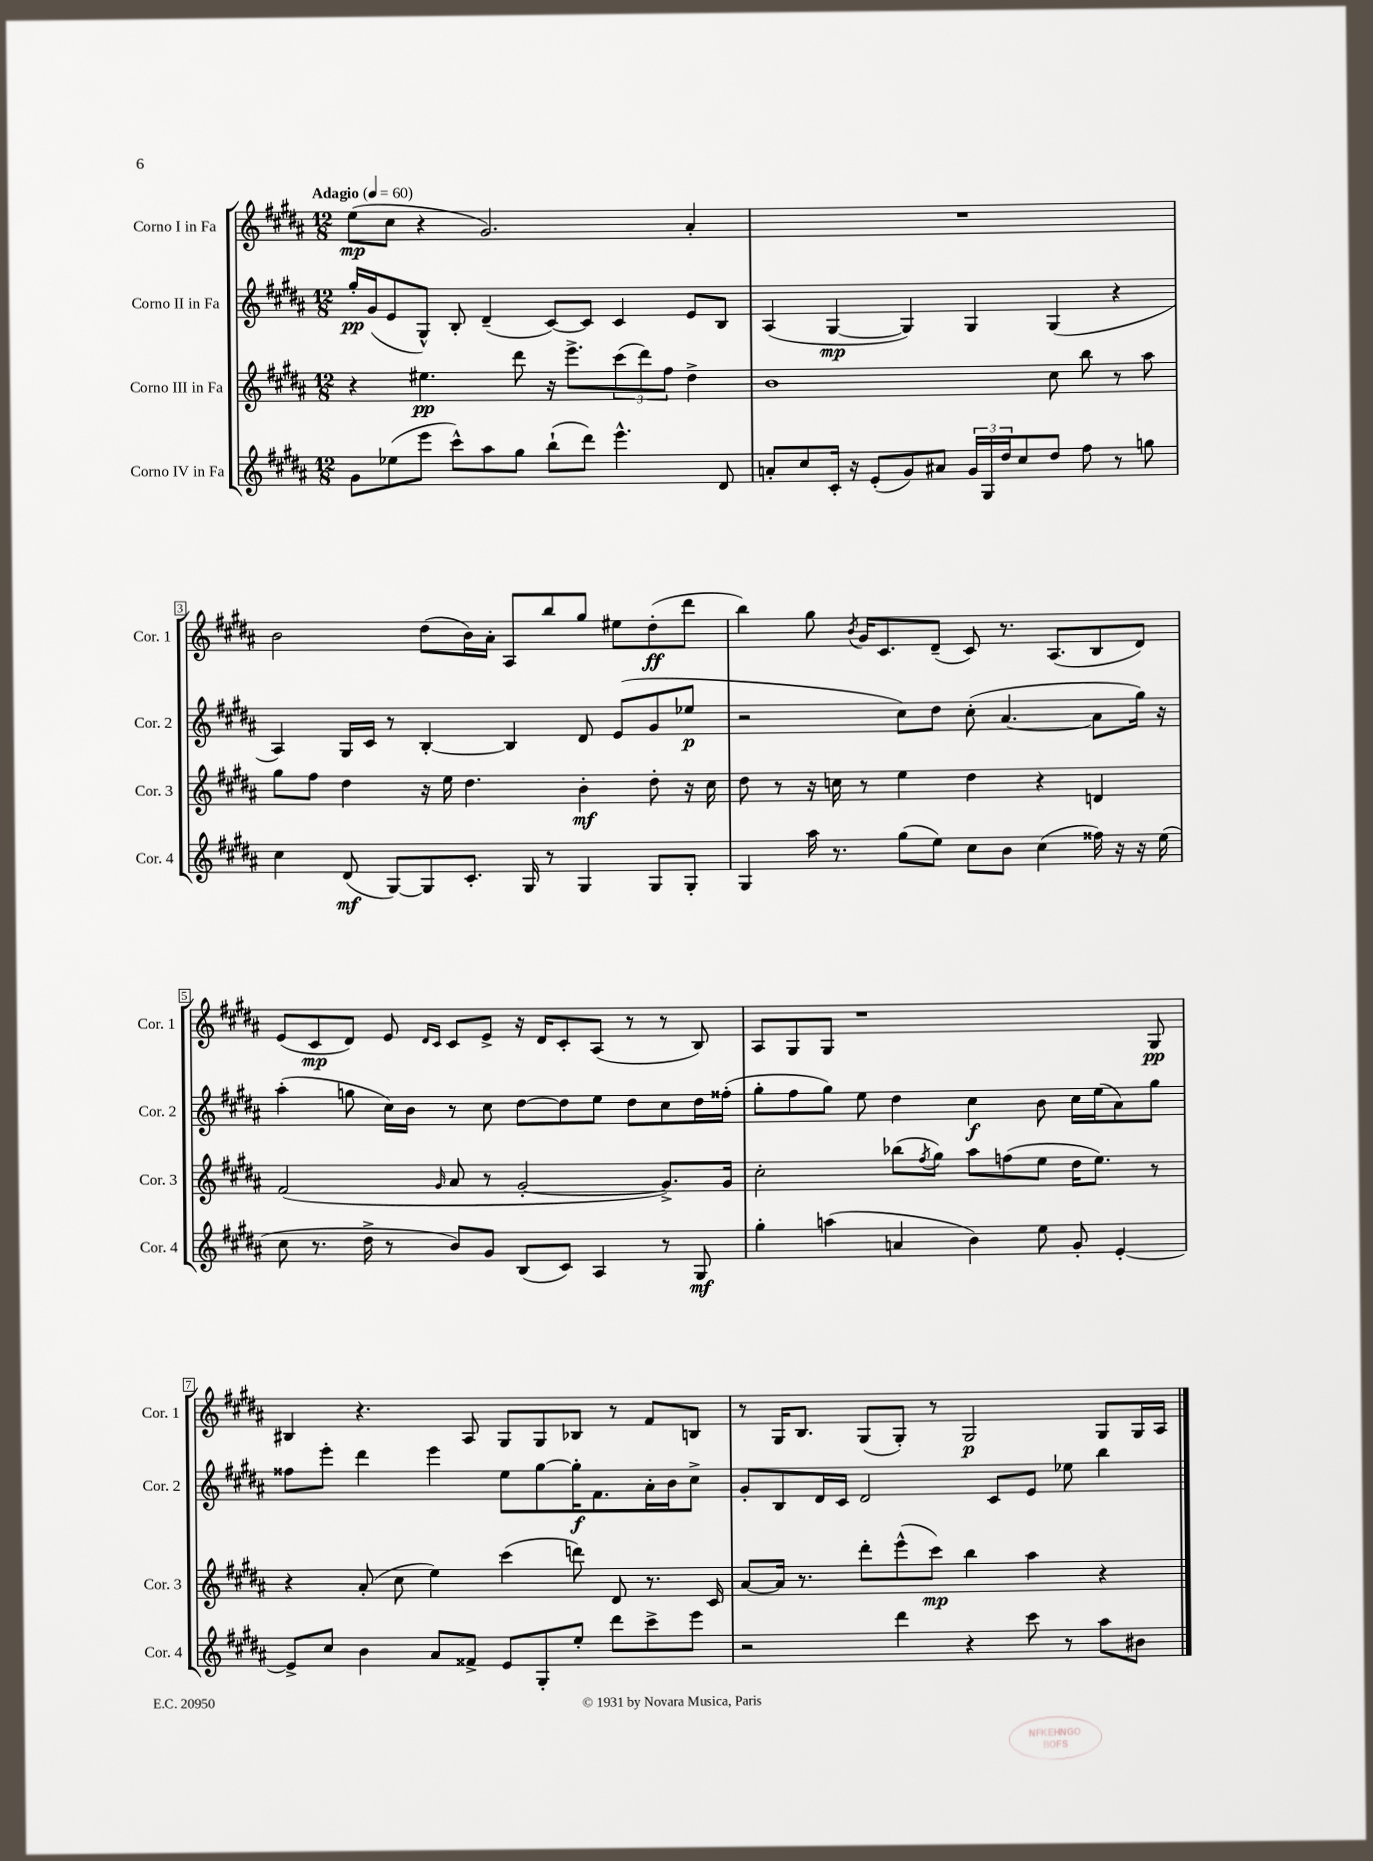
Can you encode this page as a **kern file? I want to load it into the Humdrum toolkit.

**kern	**dynam	**kern	**dynam	**kern	**dynam	**kern	**dynam
*part4	*part4	*part3	*part3	*part2	*part2	*part1	*part1
*staff4	*staff4	*staff3	*staff3	*staff2	*staff2	*staff1	*staff1
*I"Corno IV in Fa	*	*I"Corno III in Fa	*	*I"Corno II in Fa	*	*I"Corno I in Fa	*
*I'Cor. 4	*	*I'Cor. 3	*	*I'Cor. 2	*	*I'Cor. 1	*
*clefG2	*	*clefG2	*	*clefG2	*	*clefG2	*
*k[f#c#g#d#a#]	*	*k[f#c#g#d#a#]	*	*k[f#c#g#d#a#]	*	*k[f#c#g#d#a#]	*
*M12/8	*	*M12/8	*	*M12/8	*	*M12/8	*
*MM60	*	*MM60	*	*MM60	*	*MM60	*
=1	=1	=1	=1	=1	=1	=1	=1
!	!	!	!	!	!	!LO:TX:a:B:t=Adagio	!
8g#\L	.	4r	.	16gg#'/LL	pp	(8ee\L	mp
.	.	.	.	(16g#/J	.	.	.
(8ee-X\	.	.	.	8e/	.	8cc#\J	.
8eee\J	.	4.ee#X\	pp	8G#^^/J)	.	4r	.
8ccc#^^\L)	.	.	.	8B'/	.	.	.
8aa#\	.	.	.	(4d#~/	.	2.g#/)	.
8gg#\J	.	8ddd#\	.	.	.	.	.
(8bb`\L	.	16r	.	[8c#/L)	.	.	.
.	.	8.eee^\L	.	.	.	.	.
8ddd#\J)	.	.	.	8c#/J]	.	.	.
4.eee^^\	.	(12ccc#\	.	4c#/	.	.	.
.	.	12ddd#\)	.	.	.	.	.
.	.	12ff#\J	.	.	.	.	.
.	.	4dd#^\	.	8e/L	.	4a#'/	.
8d#/	.	.	.	8B/J	.	.	.
=2	=2	=2	=2	=2	=2	=2	=2
8an'/L	.	1b	.	(4A#/	.	1.r	.
8cc#/	.	.	.	.	.	.	.
16c#'/Jk	.	.	.	[4G#/	mp	.	.
16r	.	.	.	.	.	.	.
(8e'/L	.	.	.	.	.	.	.
8g#/)	.	.	.	4G#/])	.	.	.
8a#X/J	.	.	.	.	.	.	.
24g#/LL	.	.	.	4G#/	.	.	.
24G#/	.	.	.	.	.	.	.
24dd#/J	.	.	.	.	.	.	.
8cc#/	.	.	.	.	.	.	.
8dd#/J	.	8cc#\	.	(4G#/	.	.	.
8ff#\	.	8bb\	.	.	.	.	.
8r	.	8r	.	4r	.	.	.
8ggn\	.	8aa#\	.	.	.	.	.
!!LO:LB:g=z
=3	=3	=3	=3	=3	=3	=3	=3
4cc#\	.	8gg#\L	.	4A#/)	.	2b\	.
.	.	8ff#\J	.	.	.	.	.
(8d#/	mf	4dd#\	.	16G#/LL	.	.	.
.	.	.	.	16c#/JJ	.	.	.
[8G#/L)	.	.	.	8r	.	.	.
8G#/]	.	16r	.	[4B'/	.	(8dd#\L	.
.	.	16ee\	.	.	.	.	.
8.c#'/J	.	4.dd#\	.	.	.	16b\L)	.
.	.	.	.	.	.	16a#'\JJ	.
.	.	.	.	4B/]	.	8A#/L	.
16G#/	.	.	.	.	.	.	.
8r	.	.	.	.	.	8bb/	.
4G#/	.	4b'\	mf	8d#/	.	8gg#/J	.
.	.	.	.	(8e/L	.	8ee#X\L	.
8G#/L	.	8dd#'\	.	8g#/	.	(8dd#'\	ff
8G#'/J	.	16r	.	8ee-X/J	p	8ddd#\J	.
.	.	16cc#\	.	.	.	.	.
=4	=4	=4	=4	=4	=4	=4	=4
4G#/	.	8dd#\	.	2r	.	4bb\)	.
.	.	8r	.	.	.	.	.
16aa#\	.	16r	.	.	.	8gg#\	.
8.r	.	16ccn\	.	.	.	.	.
.	.	.	.	.	.	8qb/	.
.	.	8r	.	.	.	16g#/KL	.
.	.	.	.	.	.	8.c#/	.
(8gg#\L	.	4ee\	.	8cc#\L)	.	.	.
8ee\J)	.	.	.	8dd#\J	.	(8d#~/J	.
8cc#\L	.	4dd#\	.	(8cc#'\	.	8c#/)	.
8b\J	.	.	.	[4.a#/	.	8.r	.
(4cc#\	.	4r	.	.	.	.	.
.	.	.	.	.	.	(8.A#/L	.
16ff##X\)	.	4dn/	.	8a#\L]	.	8B/	.
16r	.	.	.	.	.	.	.
16r	.	.	.	16gg#\Jk)	.	8d#/J)	.
(16ee\	.	.	.	16r	.	.	.
!!LO:LB:g=z
=5	=5	=5	=5	=5	=5	=5	=5
8cc#\	.	(2f#/	.	(4aa#'\	.	(8e/L	.
8.r	.	.	.	.	.	8c#/	mp
.	.	.	.	8ggn\	.	8d#/J)	.
16dd#^\	.	.	.	.	.	.	.
8r	.	.	.	16cc#\LL)	.	8e/	.
.	.	.	.	16b\JJ	.	.	.
.	.	.	.	.	.	16qqd#/LL	.
.	.	16qqg#/	.	.	.	16qqc#/JJ	.
8b/L)	.	8a#/	.	8r	.	8c#/L	.
8g#/J	.	8r	.	8cc#\	.	8e^/J	.
(8B/L	.	[2g#'/	.	[8dd#\L	.	16r	.
.	.	.	.	.	.	16d#/KL	.
8c#/J)	.	.	.	8dd#\]	.	8c#'/	.
4A#/	.	.	.	8ee\J	.	(8A#/J	.
.	.	.	.	8dd#\L	.	8r	.
8r	.	8.g#^/L])	.	8cc#\	.	8r	.
8G#/	mf	.	.	16dd#\L	.	8B/)	.
.	.	16g#/Jk	.	(16ff##X'\JJ	.	.	.
=6	=6	=6	=6	=6	=6	=6	=6
4gg#'\	.	2cc#'\	.	8gg#'\L	.	8A#/L	.
.	.	.	.	8ff#\	.	8G#/	.
(4aan\	.	.	.	8gg#\J)	.	8G#/J	.
.	.	.	.	8ee\	.	1r	.
4an/	.	(8bb-X\L	.	4dd#\	.	.	.
.	.	8qff#/	.	.	.	.	.
.	.	8gg#\J)	.	.	.	.	.
4b\)	.	8aa#\L	.	4cc#\	f	.	.
.	.	(8ffn\	.	.	.	.	.
8ee\	.	8ee\J	.	8b\	.	.	.
8g#'/	.	16dd#\KL	.	16cc#\LL	.	.	.
.	.	8.ee\J)	.	(16ee\J	.	.	.
[4e'/	.	.	.	8a#\)	.	.	.
.	.	8r	.	8gg#\J	.	8G#/	pp
!!LO:LB:g=z
=7	=7	=7	=7	=7	=7	=7	=7
8e^/L]	.	4r	.	8ff##X\L	.	4B#X/	.
8cc#/J	.	.	.	8eee'\J	.	.	.
4b\	.	(8a#'/	.	4ddd#\	.	4.r	.
.	.	8cc#\	.	.	.	.	.
8a#/L	.	4ee\)	.	4eee\	.	.	.
8f##X^/J	.	.	.	.	.	8A#/	.
8e/L	.	(4ccc#\	.	8ee\L	.	8G#/L	.
8G#'/	.	.	.	[8gg#\	.	8G#/	.
8ee'/J	.	8dddn\)	.	16gg#'\K]	f	8B-X/J	.
.	.	.	.	8.f#\	.	.	.
8ddd#\L	.	8d#/	.	.	.	8r	.
8ccc#^\	.	8.r	.	16a#'\L	.	8f#/L	.
.	.	.	.	16b\J	.	.	.
8eee\J	.	.	.	8cc#^\J	.	8Bn/J	.
.	.	16c#/	.	.	.	.	.
=8	=8	=8	=8	=8	=8	=8	=8
2r	.	[8a#/L	.	8g#'/L	.	8r	.
.	.	16a#/Jk]	.	8B/	.	16G#/KL	.
.	.	8.r	.	.	.	8.B/J	.
.	.	.	.	16d#/L	.	.	.
.	.	.	.	16c#/JJ	.	.	.
.	.	8ddd#'\L	.	2d#/	.	(8G#/L	.
4ddd#\	.	(8eee^^\	.	.	.	8G#'/J)	.
.	.	8ccc#\J)	mp	.	.	8r	.
4r	.	4bb\	.	.	.	2G#/	p
.	.	.	.	8c#/L	.	.	.
8ccc#\	.	4aa#\	.	8e/J	.	.	.
8r	.	.	.	8ee-X\	.	.	.
8aa#\L	.	4r	.	4bb\	.	8G#/L	.
8b#X\J	.	.	.	.	.	16G#/L	.
.	.	.	.	.	.	16A#/JJ	.
==	==	==	==	==	==	==	==
*-	*-	*-	*-	*-	*-	*-	*-
